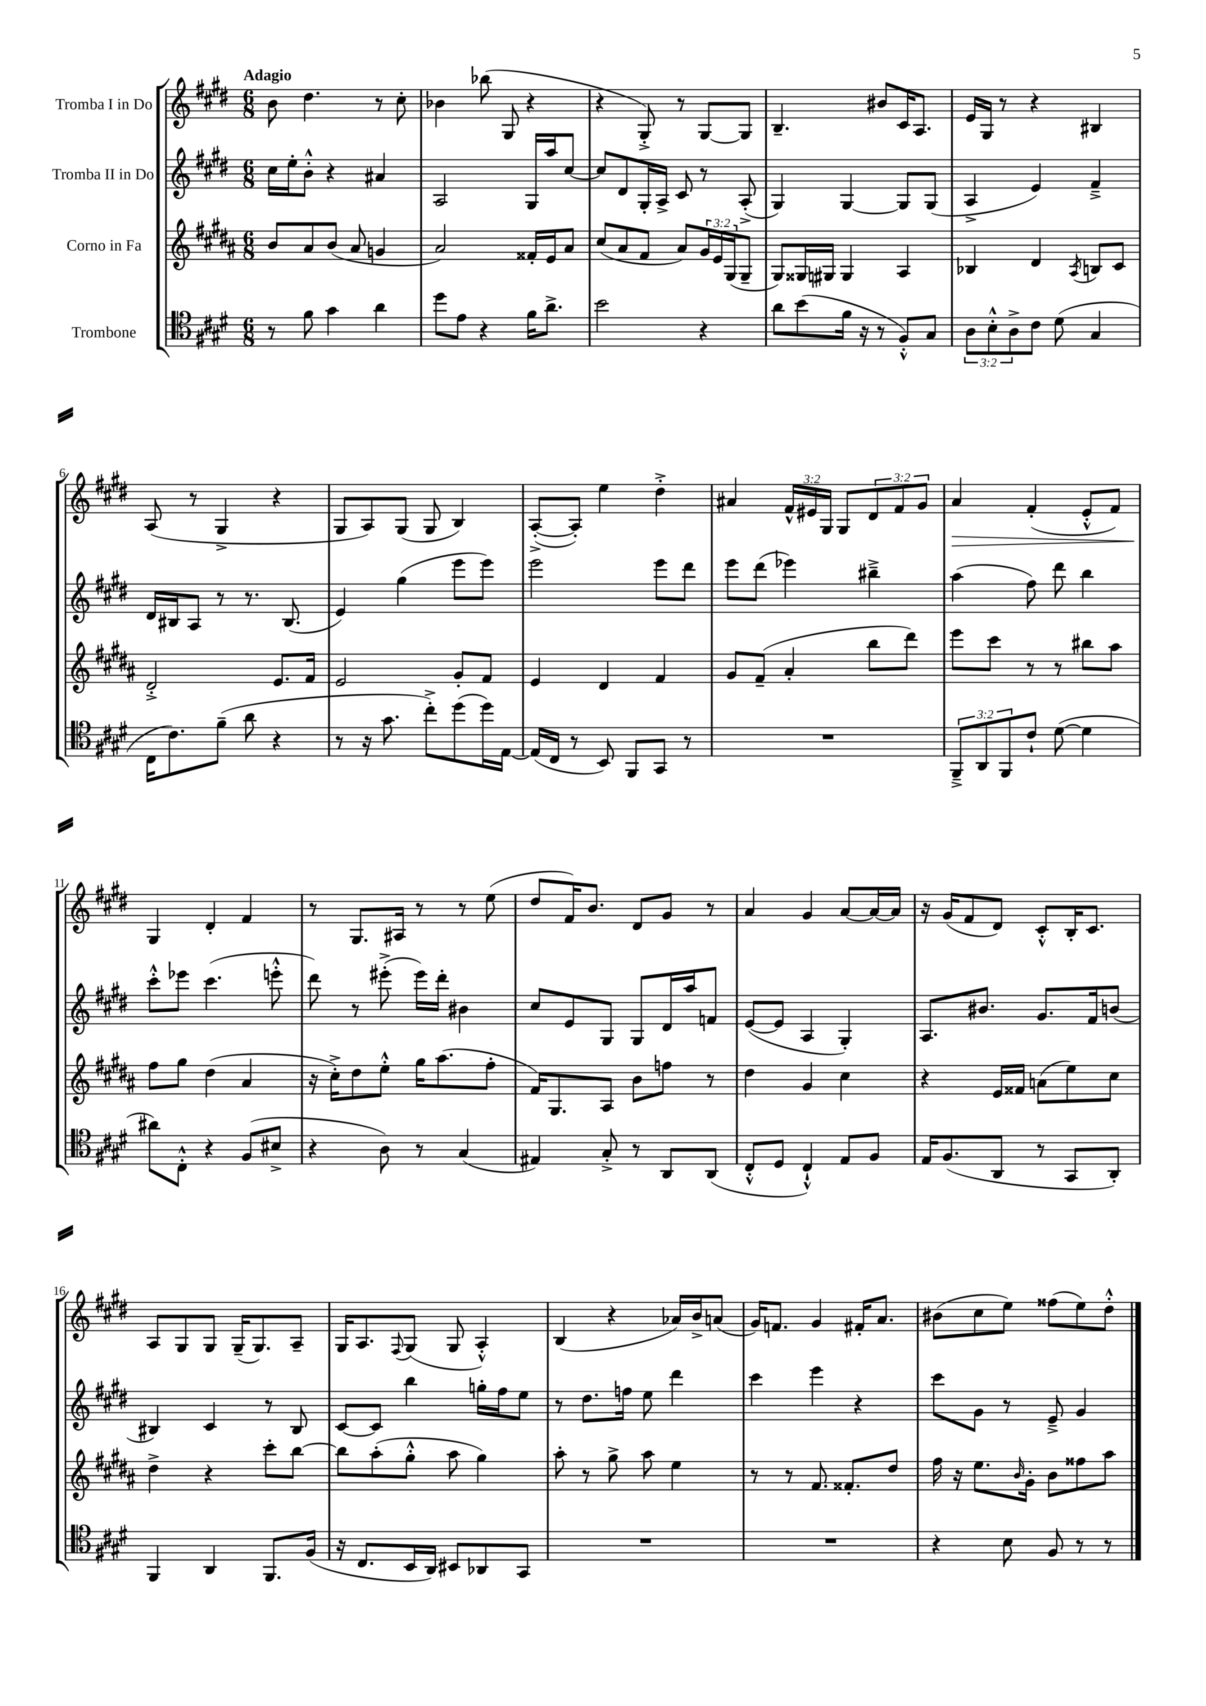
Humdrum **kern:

**kern	**kern	**kern	**kern
*staff4	*staff3	*staff2	*staff1
*clefC4	*clefG2	*clefG2	*clefG2
*k[f#c#g#d#]	*k[f#c#g#d#a#]	*k[f#c#g#d#]	*k[f#c#g#d#]
*M6/8	*M6/8	*M6/8	*M6/8
8r	8b	16cc#	8b
.	.	16ee'	.
8f#	8a#	8b'^^	4.dd#
4g#	(8b	4r	.
.	8a#	.	.
4a	4g	4a#	8r
.	.	.	8cc#'
=	=	=	=
8dd#	2a#)	2A	4b-
8e	.	.	.
4r	.	.	(8bb-
.	.	.	8G#
16f#	16f##'	16G#	4r
8.a^	16e	16aa	.
.	8a#	[8cc#	.
=	=	=	=
2b	(8cc#	8cc#]	4r
.	8a#	8d#	.
.	8f#	16G#'	8G#'^)
.	.	16A^	.
.	8a#)	8c#	8r
4r	24g#	8r	[8G#
.	24e	.	.
.	(24G#	.	.
.	8G#~	(8A'^	8G#]
=	=	=	=
8a	8G#)	4G#)	4.B~
(8b	16G##	.	.
.	16G#	.	.
16f#	4G#	[4G#	.
16r	.	.	.
8r	.	.	8b#
8F#'^^)	4A#	8G#]	16c#
.	.	.	8.A
8G#	.	(8G#	.
=	=	=	=
12A	4B-	4A^	16e
.	.	.	16G#
12B'^^	.	.	.
.	.	.	8r
12A^	.	.	.
8c#	4d#	4e)	4r
(8d#	.	.	.
.	8qA#	.	.
4G#	8B	4f#~^	4B#
.	8c#	.	.
=	=	=	=
16C#	2d#'^	16d#	(8A
8.c#)	.	16B#	.
.	.	8A	8r
(8f#~	.	8r	4G#^
8a	.	8.r	.
4r	8.e	.	4r
.	.	(8.B#	.
.	16f#	.	.
=	=	=	=
8r	2e	4e)	8G#
16r	.	.	8A)
8.g#	.	.	.
.	.	(4gg#	(8G#
8cc#'^)	.	.	8G#
(8dd#	8g#'	8eee	4B)
16dd#)	8f#	8eee)	.
[16E	.	.	.
=	=	=	=
(16E]	4e	2eee	([8A'^
16C#	.	.	.
8r	.	.	8A'])
8BB)	4d#	.	4ee
8FF#	.	.	.
8GG#	4f#	8eee	4dd#'^
8r	.	8ddd#	.
=	=	=	=
2.r	8g#	8eee	4a#
.	(8f#~	(8ddd#	.
.	4a#'	4eee-)	24f#^^
.	.	.	24e#
.	.	.	24G#
.	.	.	8G#
.	8bb	4bb#~^	12d#
.	.	.	12f#
.	8ddd#)	.	.
.	.	.	12g#
=	=	=	=
12FF#~^	8eee	(4aa	4a
12AA	.	.	.
.	8ccc#	.	.
12FF#	.	.	.
8c#`	8r	8ff#)	(4f#'
([8d#	8r	8ddd#	.
4d#]	8bb#	4bb	8e'^^
.	8aa#	.	8f#)
=	=	=	=
8a#)	8ff#	8ccc#'^^	4G#
8C#'^^	8gg#	8eee-	.
4r	(4dd#	(4.ccc#	4d#'
(8F#	4a#	.	4f#
8B#^	.	8eee'^^	.
=	=	=	=
4r	16r	8ddd#)	8r
.	16cc#'^)	.	.
.	8dd#	8r	8.G#
8A)	8ee'^^	(8eee#'^	.
.	.	.	16A#
8r	16gg#	16eee#)	8r
.	(8.aa#	16ddd#'	.
(4G#	.	4b#	8r
.	8ff#'	.	(8ee
=	=	=	=
4E#)	16f#)	8cc#	8dd#
.	8.G#	.	.
.	.	8e	16f#)
.	.	.	8.b
8G#'^	8A#	8G#	.
8r	8b	8G#	8d#
8AA	8ff	16d#	8g#
.	.	16aa	.
(8AA	8r	8f	8r
=	=	=	=
8C#'^^	4dd#	([8e	4a
8D#	.	8e]	.
4C#`^^)	4g#	4A	4g#
8E	4cc#	4G#')	[8a
8F#	.	.	16a_
.	.	.	16a]
=	=	=	=
16E	4r	8.A	16r
(8.F#	.	.	(16g#
.	.	.	8f#
.	.	8.b#	.
8AA	16e	.	8d#)
.	16f##	.	.
8r	(8a	8.g#	8c#'^^
8GG#	8ee)	.	16B'
.	.	16f#	8.c#
8AA')	8cc#	(8b	.
=	=	=	=
4FF#	4dd#^	4B#)	8A
.	.	.	8G#
4AA	4r	4c#	8G#
.	.	.	(16G#~
.	.	.	8.G#)
8.FF#	8ccc#'	8r	.
.	[8bb	8B#	8A~
(16F#	.	.	.
=	=	=	=
16r	8bb]	[8c#	16G#
8.C#	.	.	8.A
.	(8aa#'	8c#]	.
.	.	.	8qqF#
16BB	8gg#'^^	4bb	(8G#
16AA)	.	.	.
8BB#	8aa#	.	8G#
8AA-	4gg#)	16gg'	4A'^^)
.	.	16ff#	.
8GG#	.	8ee	.
=	=	=	=
2.r	8aa#'	8r	(4B
.	8r	8.dd#	.
.	8gg#^	.	4r
.	.	16ff	.
.	8aa#	8ee	.
.	4ee	4ddd#	16a-)
.	.	.	16b^
.	.	.	(8a
=	=	=	=
2.r	8r	4ccc#	16g#)
.	.	.	8.f
.	8r	.	.
.	8.f#	4eee	4g#
.	8.f##'	.	.
.	.	4r	16f#'
.	.	.	8.a
.	8dd#	.	.
=	=	=	=
4r	16ff#	8ccc#	(8b#
.	16r	.	.
.	8.ee	8g#	8cc#
8B	.	8r	8ee)
.	16qqb	.	.
.	16g#'	.	.
8F#	8b	8e~^	(8ff##
8r	8ff##	4g#	8ee)
8r	8aa#	.	8dd#'^^
==	==	==	==
*-	*-	*-	*-
